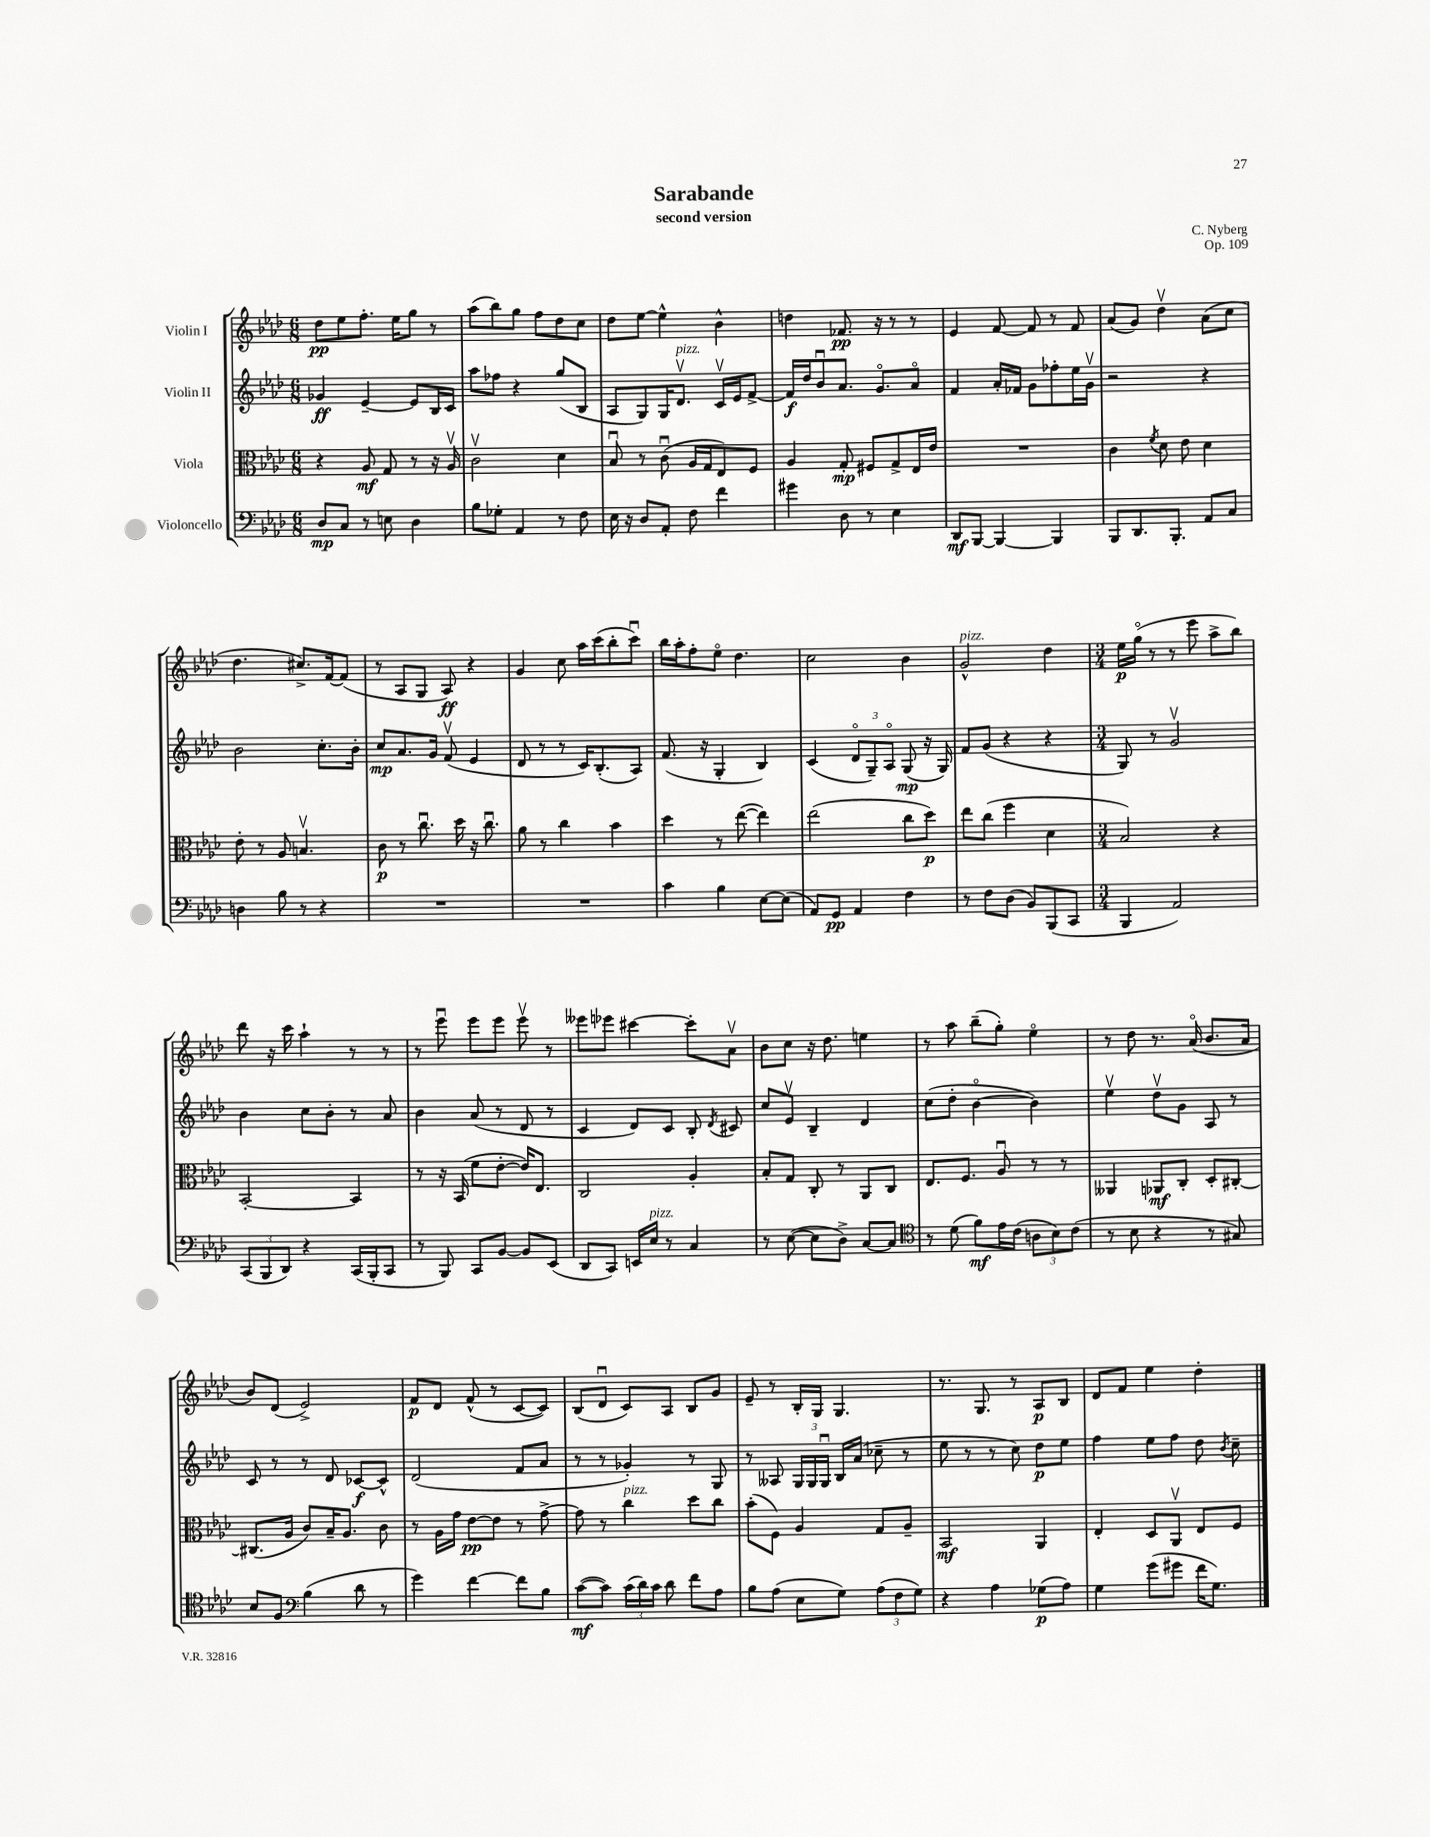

**kern	**kern	**kern	**kern
*staff4	*staff3	*staff2	*staff1
*clefF4	*clefC3	*clefG2	*clefG2
*k[b-e-a-d-]	*k[b-e-a-d-]	*k[b-e-a-d-]	*k[b-e-a-d-]
*M6/8	*M6/8	*M6/8	*M6/8
8D-	4r	4g-	8dd-
8C	.	.	8ee-
8r	8A-	[4e-~	8.ff'
8E	8G	.	.
.	.	.	16ee-
4D-	8r	8e-]	8gg
.	16r	16B-	8r
.	16A-v	16c	.
=	=	=	=
8B-	2cv	8aa-	(8aa-
8G-'	.	8ff-	8bb-)
4AA-	.	4r	8gg
.	.	.	8ff
8r	4d-	(8gg	8dd-
8F	.	8B-	8cc
=	=	=	=
16E-	8B-u	8A-	8dd-
16r	.	.	.
8D-	8r	8G)	[8ee-
8AA-'	(8cu	16G	4ee-^^]
.	.	8.d-v	.
8F	16A-	.	.
.	16G	.	.
4f	8E-)	16cv	4b-^^
.	.	16e-	.
.	8F	[8f^	.
=	=	=	=
4g#	4A-	16f]	4dd
.	.	16dd-	.
.	.	8b-u	.
8D-	8G'	8.a-	8.f-
8r	8F#	.	.
.	.	8.go	16r
4E-	8G^	.	8r
.	16E-	8a-o	8r
.	16e-	.	.
=	=	=	=
8DD-	2.r	4f	4e-
[8BBB-	.	.	.
4BBB-_	.	16a-'	[8f
.	.	16f-	.
.	.	8g	8f]
4BBB-]	.	8ff-'	8r
.	.	16ee-	8f
.	.	16gv	.
=	=	=	=
8BBB-	4c	2r	(8a-
8.DD-	.	.	8g)
.	8qf	.	.
.	8d-	.	4dd-v
8.BBB-'	.	.	.
.	8e-	.	.
8AA-	4d-	4r	(8a-
8C	.	.	8cc
=	=	=	=
4D	8e-'	2b-	4.dd-
.	8r	.	.
8B-	8A-	.	.
8r	4.Bv	.	8.cc#^)
4r	.	8.cc'	.
.	.	.	[16f
.	.	.	(8f]
.	.	16b-'	.
=	=	=	=
2.r	8c	8cc	8r
.	8r	8.a-	8A-
.	8.ccu	.	8G
.	.	16g	.
.	.	(8fv	8A-)
.	16dd-	.	.
.	16r	4e-	4r
.	8.ccu	.	.
=	=	=	=
2.r	8a-	8d-	4g
.	8r	8r	.
.	4cc	8r	8cc
.	.	16c)	16aa-
.	.	(8.B-'	(16ccc
.	4b-	.	8bb-'
.	.	8A-)	8cccu)
=	=	=	=
4c	4dd-	(8.f	16bb-
.	.	.	16aa-'
.	.	.	8ff'
.	.	16r	.
4B-	8r	4G'	8ee-o
.	([8ee-	.	4.dd-
[8E-	4ee-])	4B-)	.
(8E-]	.	.	.
=	=	=	=
8AA-)	(2ee-	(4c	2cc
8GG	.	.	.
4AA-	.	12d-o	.
.	.	12G~)	.
.	.	12A-o	.
4F	8cc	(8G	4b-
.	8dd-)	16r	.
.	.	16G)	.
=	=	=	=
8r	8ee-	8f	2g^^
8F	(8cc	(8g	.
(8D-	4ff	4r	.
8BB-)	.	.	.
(8BBB-	4d-	4r	4dd-
8CC	.	.	.
=	=	=	=
*M3/4	*M3/4	*M3/4	*M3/4
4BBB-	2B-)	8G)	16ee-
.	.	.	(16ggo
.	.	8r	8r
2AA-)	.	2gv	8r
.	.	.	8eee-
.	4r	.	8aa-^
.	.	.	8bb-)
=	=	=	=
(12CC	[2BB-'	4b-	8ddd-
12BBB-	.	.	.
.	.	.	16r
12DD-)	.	.	.
.	.	.	16ccc
4r	.	8cc	4aa-`
.	.	8b-'	.
(16CC	4BB-]	8r	8r
16BBB-'	.	.	.
8CC	.	8a-	8r
=	=	=	=
8r	8r	4b-	8r
8BBB-)	16r	.	8eee-u
.	(16BB-	.	.
8CC	8f	(8a-	8eee-
[8BB-	[8e-'	8r	8eee-
8BB-]	16e-])	8d-	8eee-v
.	8.E-	.	.
(8EE-	.	8r	8r
=	=	=	=
8DD-	2C	4c	8eee--
8CC)	.	.	8eee-
16EE	.	8d-)	[4ccc#
16E-	.	.	.
8r	.	8c	.
4C	4A-'	8B-'	8ccc#']
.	.	8qd-	.
.	.	8c#	8a-v
=	=	=	=
8r	8B-'	8cc	8b-
([8E-	8G	8e-v	8cc
8E-]	8C'	4B-~	16r
.	.	.	8.dd-
8D-^)	8r	.	.
[8C	8AA-	4d-	4ee
8C]	8C	.	.
=	=	=	=
*clefC4	*	*	*
8r	8.E-	(8cc	8r
(8d-	.	8dd-'	8aa-
.	8.F	.	.
8f)	.	[4b-o	(8bb-~
16e-	8A-u	.	8gg')
(16c	.	.	.
12A	8r	4b-])	4ee-o
12B-)	.	.	.
.	8r	.	.
(12c	.	.	.
=	=	=	=
8r	4AA--	4ee-v	8r
8B-	.	.	8dd-
4r	8AA-	8dd-v	8.r
.	8C'	8g	.
.	.	.	(16a-o
8r	8D-'	8A-	8.b-
8G#)	[8C#'	8r	.
.	.	.	16a-
=	=	=	=
8B-	(8.C#]	8c	8b-)
8F	.	8r	(8d-
.	16A-	.	.
*clefF4	*	*	*
(4B-	8c)	8r	2e-^)
.	16B-~	8d-	.
.	8.A-	.	.
8d-	.	[8c-	.
8r	8c	8c-^^]	.
=	=	=	=
4g)	8r	(2d-	8f
.	16A-	.	8d-
.	16g	.	.
[4f	[8e-	.	(8f^^
.	8e-]	.	8r
8f]	8r	8f	[8c
8B-	[8g^	8a-	8c])
=	=	=	=
([8c	8g]	8r	(8B-
8c])	8r	8r	8d-u
(24c	4cc	4g-')	8c)
24d-)	.	.	.
24c	.	.	.
8d-	.	.	8A-
8f	8dd-	8r	8B-
8A-	8cc	8G	8g
=	=	=	=
8B-	(8b-'	8r	8e-~
(8A-	8F)	8A--	8r
8E-	4A-	24G	16B-'
.	.	24G	.
.	.	.	16G
.	.	24Gu	.
8G)	.	16B-	4.G
.	.	(16a-	.
(12A-	8G	8cc-~	.
12F	.	.	.
.	8A-~	8r	.
12G)	.	.	.
=	=	=	=
4r	2BB-	8ee-	8.r
.	.	8r	.
.	.	.	8.G
4A-	.	8r	.
.	.	8cc)	8r
(8G-	4AA-	8dd-	8A-
8A-)	.	8ee-	8B-
=	=	=	=
4G	4E-'	4ff	8d-
.	.	.	8f
(8g	8D-	8ee-	4ee-
8g#	8AA-v	8ff	.
16f	8E-	8dd-	4dd-'
8.G)	.	.	.
.	.	8qb-	.
.	8F	8cc~	.
==	==	==	==
*-	*-	*-	*-
